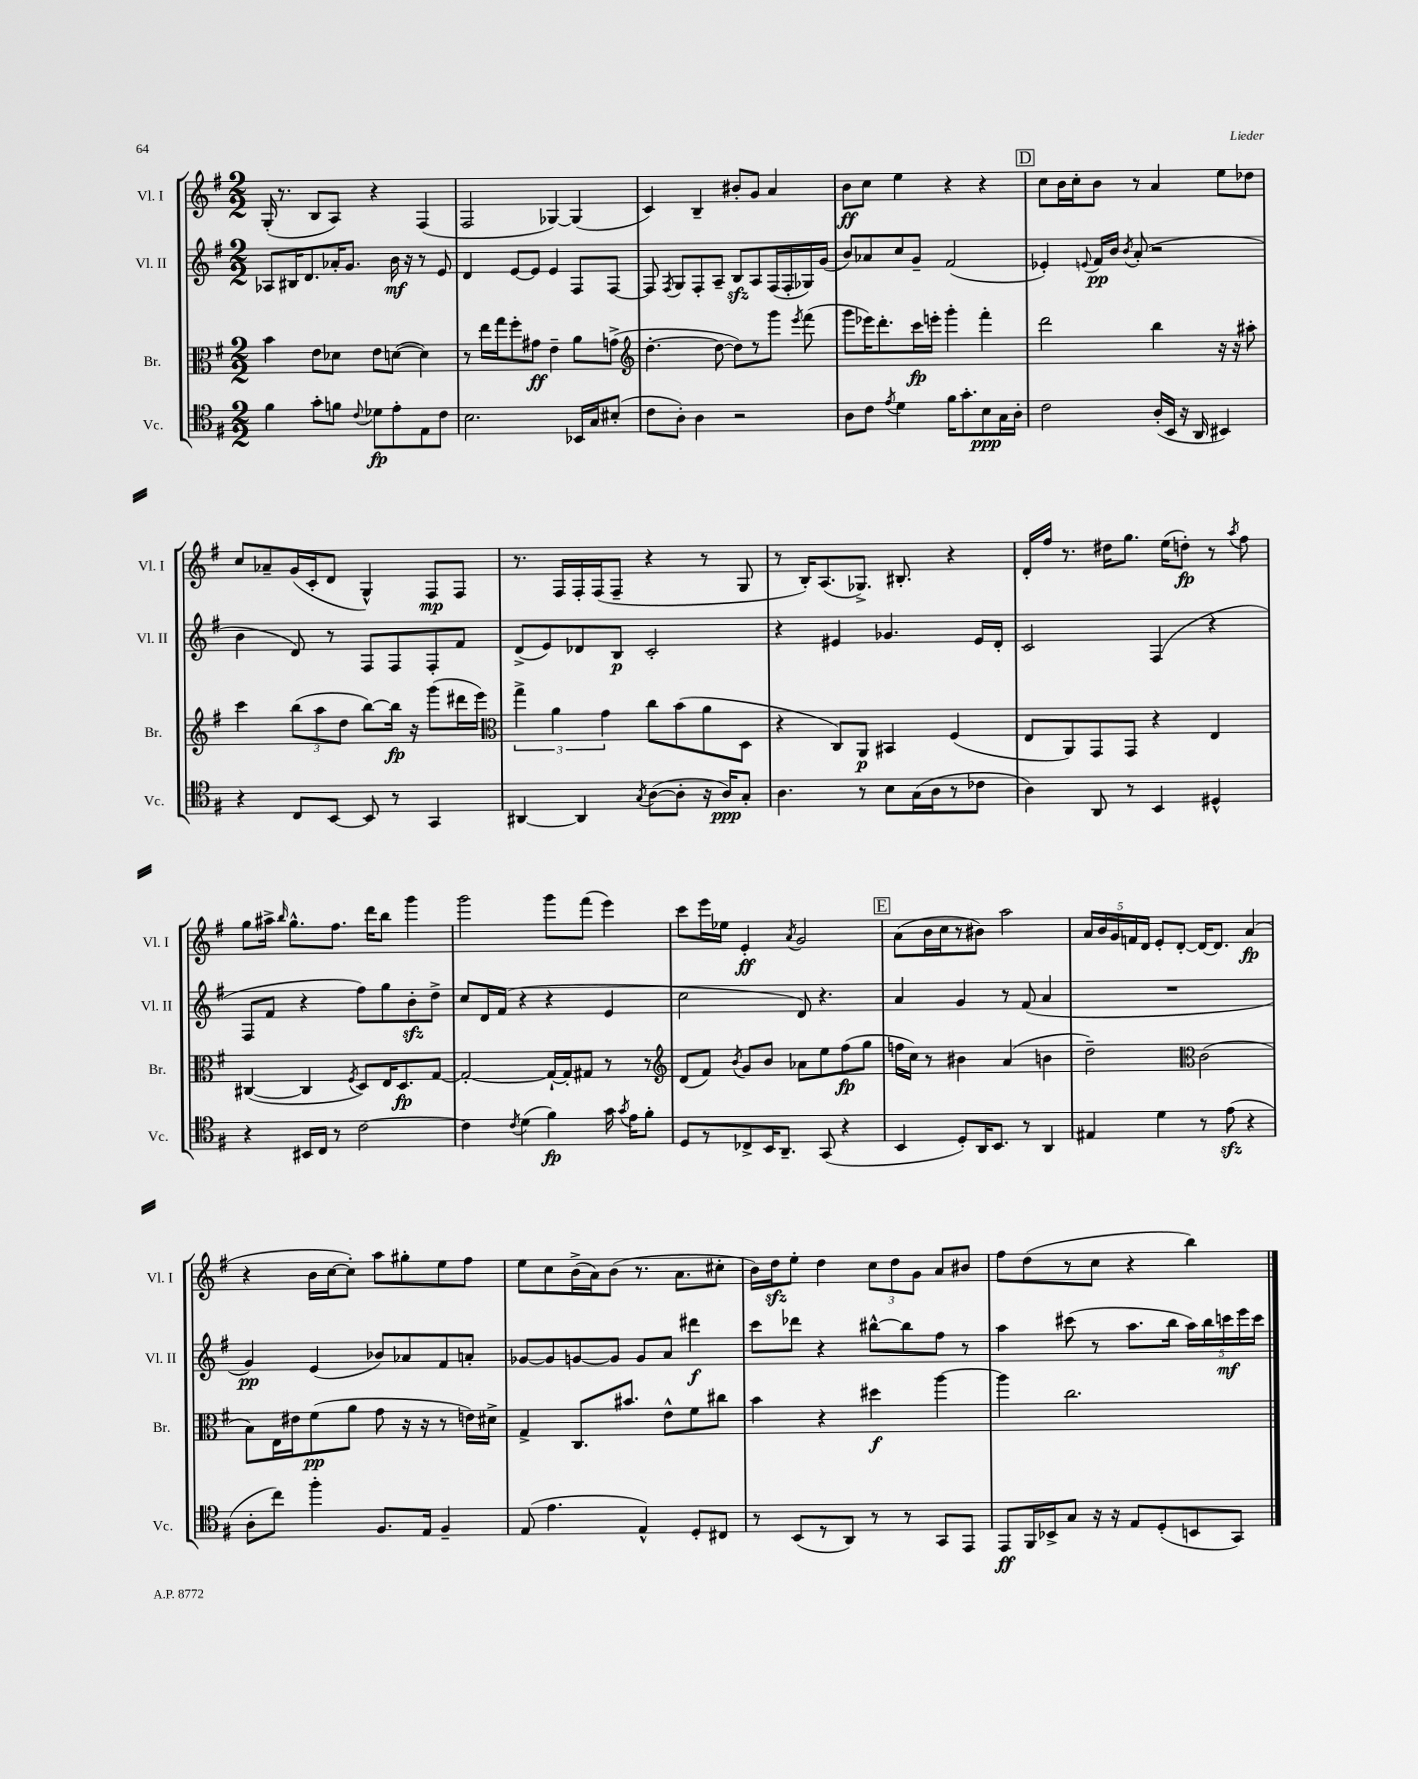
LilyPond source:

<<
\new StaffGroup <<
\new Staff = "s0" \with { instrumentName = "Vl. I" shortInstrumentName = "Vl. I" } {
    \clef treble \key g \major \numericTimeSignature \time 2/2
    \autoBeamOff g16-.( r8. b8[ a8]) r4 fis4( |
    fis2 ges4~) ges4( |
    c'4) b4-- bis'8[-. g'8] a'4 |
    b'8[\ff c''8] e''4 r4 r4 |
    \mark \markup { \box "D" } c''8[ b'16 c''16-. b'8] r8 a'4 e''8[ des''8] |
    c''8[ aes'8-- g'16( c'16-. d'8] g4-^) fis8[\mp fis8] |
    r8. fis16[ fis16-. fis16( fis8]-- r4 r8 g8 |
    r8 b16[-.) a8.( ges8.]->) bis8.-. r4 |
    d'16[-. fis''16] r8. dis''16[ g''8.] e''16[( d''8]-.\fp) r8 \acciaccatura { a''8 } fis''8 |
    g''8[ ais''16]-> \grace { b''16 } g''8.[-^ fis''8.] d'''16[ b''8] g'''4 |
    g'''2 g'''8[ fis'''8]( e'''4) |
    c'''8[ e'''16 ees''16] e'4-.\ff \acciaccatura { a'8 } g'2 |
    \mark \markup { \box "E" } a'8[( b'16 c''16 r8 bis'8]) a''2 |
    \tuplet 5/4 { a'16[ b'16 g'16 f'16 d'16] } e'8[-. d'8]~-. d'16[~ d'8.] a'4\fp( |
    r4 b'16[ c''16~ c''8]-.) a''8[ gis''8-. e''8 fis''8] |
    e''8[ c''8 b'16->( a'16) b'8]( r8. a'8.[ cis''8]-. |
    b'16[) d''16\sfz e''8]-. d''4 \tuplet 3/2 { c''8[ d''8 g'8] } a'8[ bis'8] |
    fis''8[ d''8( r8 c''8] r4 b''4) \bar "|." |
}
\new Staff = "s1" \with { instrumentName = "Vl. II" shortInstrumentName = "Vl. II" } {
    \clef treble \key g \major \numericTimeSignature \time 2/2
    \autoBeamOff aes8[ bis16 d'8. aes'16-. g'8.] b'16\mf r16 r8 e'8 |
    d'4 e'8[~ e'8] e'4 fis8[ fis8]~ |
    fis8 \acciaccatura { fis8 } g8[ fis8-. a8]-- b8[\sfz a8 fis16( fis16-. ges16) g'16]( |
    b'8[) aes'8 c''8 g'8]-- fis'2( |
    \mark \markup { \box "D" } ees'4-.) \appoggiatura { e'8 } fis'16[\pp b'16] \acciaccatura { b'8 } a'8-.( r2 |
    b'4 d'8) r8 fis8[ fis8 fis8-. fis'8] |
    d'8[->( e'8) des'8 b8]\p c'2-. |
    r4 eis'4 ges'4. eis'16[ d'16]-. |
    c'2 fis4( r4 |
    fis8[ fis'8] r4 fis''8[) g''8 b'8-.\sfz d''8]-> |
    c''8[ d'16 fis'16]( r4 r4 e'4 |
    c''2 d'8) r4. |
    \mark \markup { \box "E" } a'4 g'4 r8 fis'8( a'4 |
    R1 |
    g'4\pp) e'4( bes'8[) aes'8 fis'8 a'8]-. |
    ges'8[~ ges'8 g'8~ g'8] g'8[ a'8] dis'''4\f |
    c'''8[ des'''8] r4 bis''8[~-^ bis''8 fis''8] r8 |
    a''4 cis'''8( r8 a''8.[ b''16] \tuplet 5/4 { a''16[) b''16 c'''16\mf e'''16 c'''16] } \bar "|." |
}
\new Staff = "s2" \with { instrumentName = "Br." shortInstrumentName = "Br." } {
    \clef alto \key g \major \numericTimeSignature \time 2/2
    \autoBeamOff b'4 e'8[ des'8] e'8[ d'8]~( d'4) |
    r8 e''16[ g''16 fis''8-. gis'8]\ff e'4-- a'8[ g'8]->( |
    \clef treble d''4.~-. d''8~ d''8[) r8 g'''8] \acciaccatura { e'''8 } fis'''8( |
    g'''8[ ees'''16) d'''8.-. c'''16\fp e'''16]-. g'''4-. fis'''4-. |
    \mark \markup { \box "D" } d'''2 b''4 r16 r16 ais''8-. |
    c'''4 \tuplet 3/2 { b''8[( a''8 d''8] } b''8[~) b''16]\fp r16 g'''8[( dis'''16 e'''16]) |
    \clef alto \tuplet 3/2 { g''4-> a'4 g'4 } c''8[ b'8( a'8 d8] |
    r4 c8[) a,8]\p bis,4 fis4( |
    e8[ a,8) g,8 g,8] r4 e4 |
    cis4~( cis4 \acciaccatura { fis8 } d8[) e16 d8.\fp g8]~ |
    g2~-. g16[~-! g16-. gis8] r8 r8 |
    \clef treble d'8[( fis'8]) \acciaccatura { b'8 } g'8[ b'8] aes'8[ e''8 fis''8\fp( g''8] |
    \mark \markup { \box "E" } f''16[ c''16]) r8 bis'4 a'4( b'4 |
    d''2--) \clef alto c'2( |
    b8[) e16 eis'16 fis'8\pp( a'8] g'8 r16 r16 r8 e'16[) dis'16]-> |
    g4-> c8.[ bis'8.] e'8[-^ fis'8 cis''8] |
    b'4 r4 dis''4\f a''4~ |
    a''4 c''2. \bar "|." |
}
\new Staff = "s3" \with { instrumentName = "Vc." shortInstrumentName = "Vc." } {
    \clef tenor \key g \major \numericTimeSignature \time 2/2
    \autoBeamOff fis'4 g'8[-. f'8] \appoggiatura { c'8 } des'8[\fp e'8-. e8 c'8] |
    b2. bes,16[ g16 bis8]-.( |
    c'8[ a8]-.) a4 r2 |
    a8[ c'8] \acciaccatura { e'8 } d'4 fis'16[ g'8.-. b8\ppp g16 a16]-. |
    \mark \markup { \box "D" } c'2 a16[-.( b,16] r16 a,16 bis,4) |
    r4 c8[ b,8]~ b,8 r8 g,4 |
    ais,4~ ais,4 \acciaccatura { g8 } a8[~( a8]-. r16 a16[\ppp) g8]-. |
    a4. r8 b8[ g16( a16 r8 ces'8] |
    a4) a,8 r8 b,4 dis4-^ |
    r4 bis,16[ c16] r8 c'2~ |
    c'4 \acciaccatura { c'8 } d'4( fis'4\fp) g'16 \acciaccatura { g'8 } e'16[ fis'8]-. |
    d8[ r8 ces8-> b,16 a,8.]-- g,8( r4 |
    \mark \markup { \box "E" } b,4 d8[-.) a,16 b,8.] r8 a,4 |
    eis4 d'4 r8 e'8\sfz( r4 |
    a8[-. c''8]) fis''4-. fis8.[ e16] fis4-- |
    e8( e'4. e4-^) d8[-. cis8] |
    r8 b,8[( r8 a,8]) r8 r8 g,8[ e,8] |
    e,8[\ff fis,16 bes,16-> g8] r16 r16 e8[ d8-.( b,8 g,8]) \bar "|." |
}
>>
>>
\layout { \context { \Score \remove "Bar_number_engraver" } }
